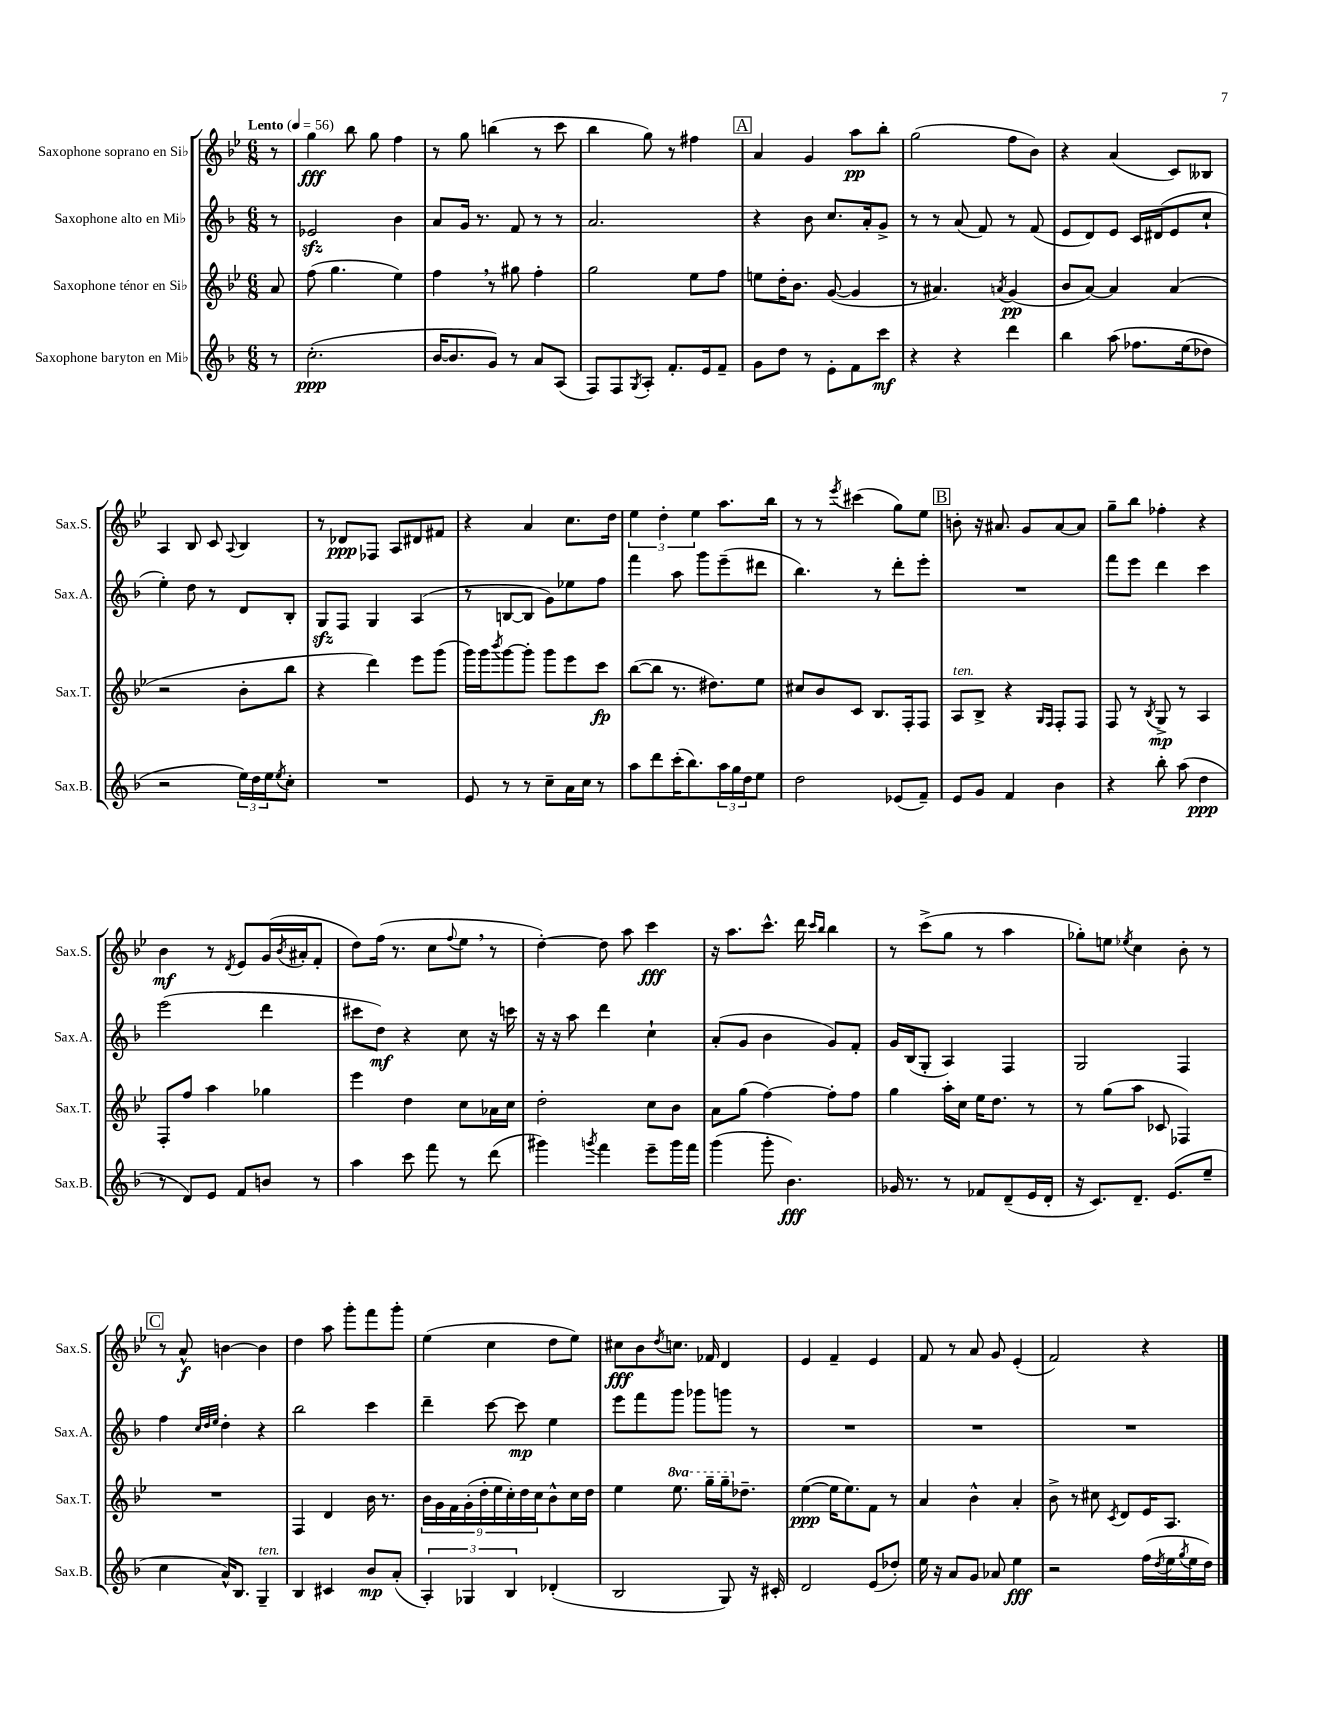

**kern	**dynam	**kern	**dynam	**kern	**dynam	**kern	**dynam
*part4	*part4	*part3	*part3	*part2	*part2	*part1	*part1
*staff4	*staff4	*staff3	*staff3	*staff2	*staff2	*staff1	*staff1
*I"Saxophone baryton en Mi♭	*	*I"Saxophone ténor en Si♭	*	*I"Saxophone alto en Mi♭	*	*I"Saxophone soprano en Si♭	*
*I'Sax.B.	*	*I'Sax.T.	*	*I'Sax.A.	*	*I'Sax.S.	*
*clefG2	*	*clefG2	*	*clefG2	*	*clefG2	*
*k[b-]	*	*k[b-e-]	*	*k[b-]	*	*k[b-e-]	*
*M6/8	*	*M6/8	*	*M6/8	*	*M6/8	*
*MM56	*	*MM56	*	*MM56	*	*MM56	*
=	=	=	=	=	=	=	=
!	!	!	!	!	!	!LO:TX:a:B:t=Lento	!
8r	.	8a/	.	8r	.	8r	.
=1	=1	=1	=1	=1	=1	=1	=1
(2.cc'\	ppp	(8ff\	.	2e-Xzz/	.	4gg\	fff
.	.	4.gg\	.	.	.	.	.
.	.	.	.	.	.	8bb-\	.
.	.	.	.	.	.	8gg\	.
.	.	4ee-\)	.	4b-\	.	4ff\	.
=2	=2	=2	=2	=2	=2	=2	=2
[16b-/KL	.	4ff,\	.	8a/L	.	8r	.
8.b-/]	.	.	.	.	.	.	.
.	.	.	.	16g/Jk	.	8gg\	.
.	.	.	.	8.r	.	.	.
8g/J)	.	8r	.	.	.	(4bbn\	.
8r	.	8gg#X\	.	8f/	.	.	.
8a/L	.	4ff'\	.	8r	.	8r	.
(8A/J	.	.	.	8r	.	8ccc\	.
=3	=3	=3	=3	=3	=3	=3	=3
8F/L)	.	2gg\	.	2.a/	.	4bb-\	.
8F/	.	.	.	.	.	.	.
8qG/	.	.	.	.	.	.	.
8A'/J	.	.	.	.	.	8gg\)	.
8.f'/L	.	.	.	.	.	8r	.
.	.	8ee-\L	.	.	.	4ff#X\	.
16e/k	.	.	.	.	.	.	.
8f~/J	.	8ff\J	.	.	.	.	.
!!LO:REH:place=s1:t=A
=4	=4	=4	=4	=4	=4	=4	=4
8g\L	.	8een\L	.	4r	.	4a/	.
8dd\J	.	16dd'\K	.	.	.	.	.
.	.	8.b-\J	.	.	.	.	.
8r	.	.	.	8b-\	.	4g/	.
8e'\L	.	([8g/	.	8.cc/L	.	.	.
8f\	.	4g/]	.	.	.	8aa\L	pp
.	.	.	.	16a'/k	.	.	.
8ccc\J	mf	.	.	8g^/J	.	8bb-'\J	.
=5	=5	=5	=5	=5	=5	=5	=5
4r	.	8r	.	8r	.	(2gg\	.
.	.	4.a#X/)	.	8r	.	.	.
4r	.	.	.	(8a/	.	.	.
.	.	.	.	8f/)	.	.	.
.	.	8qan/	.	.	.	.	.
4ddd\	.	(4g/	pp	8r	.	8ff\L	.
.	.	.	.	(8f/	.	8b-\J)	.
=6	=6	=6	=6	=6	=6	=6	=6
4bb-\	.	8b-/L	.	8e/L	.	4r	.
.	.	[8a/J)	.	8d/)	.	.	.
(8aa\	.	4a/]	.	8e/J	.	(4a/	.
8.ff-X\L	.	.	.	16c/LL	.	.	.
.	.	.	.	(16d#X/J	.	.	.
.	.	(4a/	.	8e/	.	8c/L)	.
(16ee\k	.	.	.	.	.	.	.
8dd-X\J)	.	.	.	8cc`/J	.	8B--X/J	.
!!LO:LB:g=z
=7	=7	=7	=7	=7	=7	=7	=7
2r	.	2r	.	4ee'\)	.	4A/	.
.	.	.	.	8dd\	.	8B-/	.
.	.	.	.	8r	.	8c/	.
.	.	.	.	.	.	8qqA/	.
24ee\LL)	.	8b-'\L	.	8d/L	.	4B-/	.
24dd\	.	.	.	.	.	.	.
24ee\J	.	.	.	.	.	.	.
8qee/	.	.	.	.	.	.	.
8cc'\J	.	8bb-\J	.	8B-'/J	.	.	.
=8	=8	=8	=8	=8	=8	=8	=8
2.r	.	4r	.	8Gzz/L	.	8r	.
.	.	.	.	8F/J	.	8d-X/L	ppp
.	.	4ddd\)	.	4G/	.	8F-X/J	.
.	.	.	.	.	.	8A/L	.
.	.	8eee-\L	.	(4A/	.	8d#X/	.
.	.	(8ggg\J	.	.	.	8f#X/J	.
=9	=9	=9	=9	=9	=9	=9	=9
8e/	.	16ggg\LL)	.	8r	.	4r	.
.	.	16ggg\J	.	.	.	.	.
.	.	8qbbb-/	.	.	.	.	.
8r	.	[8ggg\	.	[8Bn/L	.	.	.
8r	.	8ggg'\J]	.	8B/J]	.	4a/	.
8cc~\L	.	8ggg\L	.	8g\L)	.	.	.
16a\L	.	8eee-\	.	8ee-X\	.	8.cc\L	.
16cc\JJ	.	.	.	.	.	.	.
8r	.	8ccc\J	fp	8ff\J	.	.	.
.	.	.	.	.	.	16dd\Jk	.
=10	=10	=10	=10	=10	=10	=10	=10
8aa\L	.	([8bb-\L	.	4fff\	.	6ee-\	.
8ddd\	.	8bb-\J]	.	.	.	.	.
.	.	.	.	.	.	6dd'\	.
(16ccc'\K	.	8.r	.	8aa\	.	.	.
8.bb-\)	.	.	.	.	.	.	.
.	.	.	.	.	.	6ee-\	.
.	.	.	.	8ggg\L	.	.	.
.	.	8.dd#X\L)	.	.	.	.	.
24aa\L	.	.	.	(8eee~\	.	8.aa\L	.
24gg\	.	.	.	.	.	.	.
24dd\J	.	.	.	.	.	.	.
8ee\J	.	8ee-\J	.	8ddd#X\J	.	.	.
.	.	.	.	.	.	16bb-\Jk	.
=11	=11	=11	=11	=11	=11	=11	=11
2dd\	.	8cc#X/L	.	4.bb-\)	.	8r	.
.	.	8b-/	.	.	.	8r	.
.	.	.	.	.	.	8qeee-/	.
.	.	8c/J	.	.	.	(4ccc#X\	.
.	.	8.B-/L	.	8r	.	.	.
(8e-X/L	.	.	.	8ddd'\L	.	8gg\L)	.
.	.	16F'/k	.	.	.	.	.
8f~/J)	.	8F/J	.	8eee'\J	.	8ee-\J	.
!!LO:REH:place=s1:t=B
=12	=12	=12	=12	=12	=12	=12	=12
!	!	!LO:TX:a:i:t=ten.	!	!	!	!	!
8e/L	.	8A/L	.	2.r	.	8bn'\	.
8g/J	.	8B-^/J	.	.	.	16r	.
.	.	.	.	.	.	8.a#X/	.
4f/	.	4r	.	.	.	.	.
.	.	.	.	.	.	8g/L	.
.	.	16qqG/LL	.	.	.	.	.
.	.	16qqF/JJ	.	.	.	.	.
4b-\	.	8F'/L	.	.	.	[8a#/	.
.	.	8F/J	.	.	.	8a#/J]	.
=13	=13	=13	=13	=13	=13	=13	=13
4r	.	8F/	.	8fff\L	.	8gg~\L	.
.	.	8r	.	8eee\J	.	8bb-\J	.
.	.	8qB-/	.	.	.	.	.
8bb-'\	.	8G^/	mp	4ddd\	.	4ff-X'\	.
(8aa\	.	8r	.	.	.	.	.
4dd\	ppp	4A/	.	4ccc\	.	4r	.
!!LO:LB:g=z
=14	=14	=14	=14	=14	=14	=14	=14
8r	.	8F'/L	.	(2eee\	.	4b-\	mf
8d/L)	.	8ff/J	.	.	.	.	.
8e/J	.	4aa\	.	.	.	8r	.
.	.	.	.	.	.	8qd/	.
8f/L	.	.	.	.	.	8e-/L	.
8bn/J	.	4gg-X\	.	4ddd\	.	(16g/L	.
.	.	.	.	.	.	8qb-/	.
.	.	.	.	.	.	16a#X'/J	.
8r	.	.	.	.	.	8f'/J	.
=15	=15	=15	=15	=15	=15	=15	=15
4aa\	.	4eee-\	.	8ccc#X\L	.	8dd\L)	.
.	.	.	.	8dd\J)	mf	(16ff\Jk	.
.	.	.	.	.	.	8.r	.
8ccc\	.	4dd\	.	4r	.	.	.
8fff\	.	.	.	.	.	8cc\L	.
.	.	.	.	.	.	8qqff/	.
8r	.	8cc\L	.	8cc\	.	8ee-,\J	.
(8ddd\	.	16a-X\L	.	16r	.	8r	.
.	.	16cc\JJ	.	16cccn\	.	.	.
=16	=16	=16	=16	=16	=16	=16	=16
4ggg#X\)	.	2dd'\	.	16r	.	[4dd'\)	.
.	.	.	.	16r	.	.	.
.	.	.	.	8aa\	.	.	.
8qgggn/	.	.	.	.	.	.	.
4fff\	.	.	.	4ddd\	.	8dd\]	.
.	.	.	.	.	.	8aa\	.
8eee~\L	.	8cc\L	.	4cc`\	.	4ccc\	fff
16ggg\L	.	8b-\J	.	.	.	.	.
16fff\JJ	.	.	.	.	.	.	.
=17	=17	=17	=17	=17	=17	=17	=17
(4ggg\	.	8a\L	.	(8a'/L	.	16r	.
.	.	.	.	.	.	8.aa\L	.
.	.	(8gg\J	.	8g/J	.	.	.
8ggg'\	.	[4ff\)	.	4b-\	.	8.ccc^^\J	.
4.b-\)	fff	.	.	.	.	.	.
.	.	.	.	.	.	16ddd\	.
.	.	.	.	.	.	16qqccc/LL	.
.	.	.	.	.	.	16qqbb-/JJ	.
.	.	8ff'\L]	.	8g/L)	.	4bb-\	.
.	.	8ff\J	.	8f'/J	.	.	.
=18	=18	=18	=18	=18	=18	=18	=18
16g-X/	.	4gg\	.	16g/LL	.	8r	.
8.r	.	.	.	(16B-/J	.	.	.
.	.	.	.	8G'/J	.	(8ccc^\L	.
8r	.	16aa'\LL	.	4A/)	.	8gg\J	.
.	.	16cc\JJ	.	.	.	.	.
8f-X/L	.	16ee-\KL	.	.	.	8r	.
.	.	8.dd\J	.	.	.	.	.
(8d~/	.	.	.	4F/	.	4aa\	.
16e/L	.	8r	.	.	.	.	.
16d'/JJ	.	.	.	.	.	.	.
=19	=19	=19	=19	=19	=19	=19	=19
16r	.	8r	.	2G/	.	8gg-X'\L)	.
8.c/L)	.	.	.	.	.	.	.
.	.	(8gg\L	.	.	.	8een\J	.
.	.	.	.	.	.	8qee-X/	.
8.d~/J	.	8aa\J	.	.	.	4cc\	.
.	.	8c-X/	.	.	.	.	.
(8.e/L	.	.	.	.	.	.	.
.	.	4F-X/)	.	4F/	.	8b-'\	.
8ee~/J	.	.	.	.	.	8r	.
!!LO:LB:g=z
!!LO:REH:place=s1:t=C
=20	=20	=20	=20	=20	=20	=20	=20
4cc\	.	2.r	.	4ff\	.	8r	.
.	.	.	.	.	.	8a^^/	f
.	.	.	.	32qqcc/LLL	.	.	.
.	.	.	.	32qqdd/	.	.	.
.	.	.	.	32qqee/JJJ	.	.	.
16a^^/KL)	.	.	.	4dd'\	.	[4bn\	.
8.B-/J	.	.	.	.	.	.	.
!LO:TX:a:i:t=ten.	!	!	!	!	!	!	!
4G~/	.	.	.	4r	.	4b\]	.
=21	=21	=21	=21	=21	=21	=21	=21
4B-/	.	4F/	.	2bb-\	.	4dd\	.
4c#X/	.	4d/	.	.	.	8aa\	.
.	.	.	.	.	.	8ggg'\L	.
8b-/L	mp	16b-\	.	4ccc\	.	8fff\	.
.	.	8.r	.	.	.	.	.
(8a'/J	.	.	.	.	.	8ggg'\J	.
=22	=22	=22	=22	=22	=22	=22	=22
6A'/)	.	18b-\LL	.	4ddd~\	.	(4ee-\	.
.	.	18g\	.	.	.	.	.
.	.	18f\	.	.	.	.	.
6G-X/	.	(18g'\	.	.	.	.	.
.	.	18dd'\	.	.	.	.	.
.	.	.	.	[8ccc\	.	4cc\	.
.	.	18ee-\	.	.	.	.	.
6B-/	.	18cc'\)	.	.	.	.	.
.	.	.	.	8ccc\]	mp	.	.
.	.	18dd\	.	.	.	.	.
.	.	18cc\J	.	.	.	.	.
(4d-X'/	.	8b-^^\	.	4ee\	.	8dd\L	.
.	.	16cc\L	.	.	.	8ee-\J)	.
.	.	16dd\JJ	.	.	.	.	.
=23	=23	=23	=23	=23	=23	=23	=23
2B-/	.	4ee-\	.	8eee\L	.	8cc#X\L	fff
.	.	.	.	8fff\	.	8b-\	.
.	.	.	.	.	.	8qdd/	.
*	*	*8va	*	*	*	*	*
.	.	8.eee-\	.	8ggg\J	.	8.ccn\J	.
.	.	.	.	8ggg-X\L	.	.	.
.	.	16ggg~\LL	.	.	.	16f-X/	.
8G/)	.	16ggg~\J	.	8gggn\J	.	4d/	.
*	*	*X8va	*	*	*	*	*
.	.	8.dd-X~\J	.	.	.	.	.
16r	.	.	.	8r	.	.	.
16c#X'/	.	.	.	.	.	.	.
=24	=24	=24	=24	=24	=24	=24	=24
2d/	.	([4ee-\	ppp	2.r	.	4e-/	.
.	.	16ee-\KL]	.	.	.	4f~/	.
.	.	8.ee-\)	.	.	.	.	.
(8e/L	.	8f\J	.	.	.	4e-/	.
8dd-X'/J)	.	8r	.	.	.	.	.
=25	=25	=25	=25	=25	=25	=25	=25
16ee\	.	4a/	.	2.r	.	8f/	.
16r	.	.	.	.	.	.	.
8a/L	.	.	.	.	.	8r	.
8g/J	.	4b-^^\	.	.	.	8a/	.
8a-X/	.	.	.	.	.	8g/	.
4ee\	fff	4a'/	.	.	.	(4e-'/	.
=26	=26	=26	=26	=26	=26	=26	=26
2r	.	8b-^\	.	2.r	.	2f/)	.
.	.	8r	.	.	.	.	.
.	.	8cc#X\	.	.	.	.	.
.	.	8qc/	.	.	.	.	.
.	.	8d/L	.	.	.	.	.
(16ff\LL	.	16e-/K	.	.	.	4r	.
8qdd/	.	.	.	.	.	.	.
16ee\	.	8.A/J	.	.	.	.	.
8qgg/	.	.	.	.	.	.	.
16ee\	.	.	.	.	.	.	.
16dd\JJ)	.	.	.	.	.	.	.
==	==	==	==	==	==	==	==
*-	*-	*-	*-	*-	*-	*-	*-
